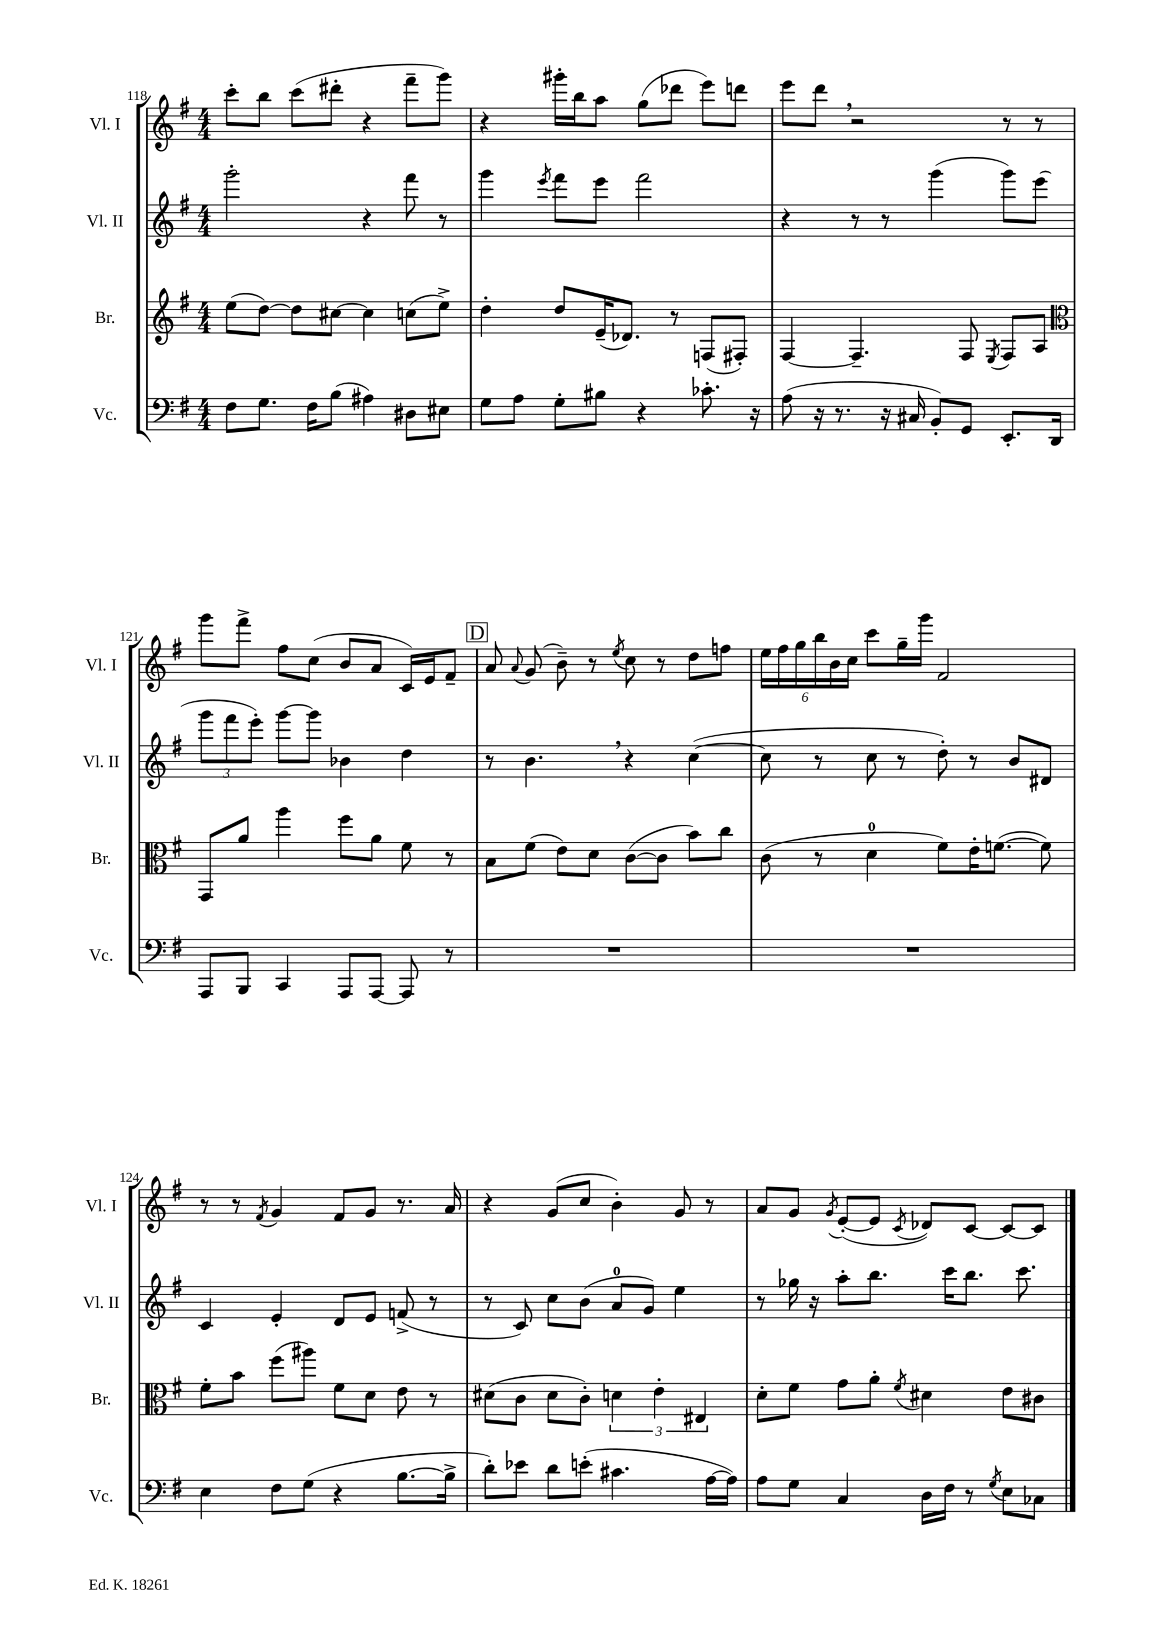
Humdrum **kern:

**kern	**kern	**kern	**kern
*staff4	*staff3	*staff2	*staff1
*clefF4	*clefG2	*clefG2	*clefG2
*k[f#]	*k[f#]	*k[f#]	*k[f#]
*M4/4	*M4/4	*M4/4	*M4/4
8F#	(8ee	2ggg'	8ccc'
8.G	[8dd)	.	8bb
.	8dd]	.	(8ccc
16F#	.	.	.
(8B	[8cc#	.	8ddd#'
4A#)	4cc#]	4r	4r
8D#	(8cc	8fff#	8fff#~
8E#	8ee^)	8r	8ggg)
=	=	=	=
8G	4dd'	4ggg	4r
8A	.	.	.
.	.	8qeee	.
8G'	8dd	8fff#	16ggg#'
.	.	.	16bb
8B#	(16e~	8eee	8aa
.	8.d-)	.	.
4r	.	2fff#	(8gg
.	8r	.	8ddd-
8.c-'	(8F	.	8eee)
.	8F#')	.	8ddd
16r	.	.	.
=	=	=	=
(8A	[4F#	4r	8eee
16r	.	.	8ddd
8.r	.	.	.
.	4.F#~]	8r	2r
16r	.	8r	.
16C#	.	.	.
8BB')	.	(4ggg	.
8GG	8F#	.	.
.	8qE	.	.
8.EE'	8F#	8ggg)	8r
.	8A	(8eee	8r
16DD	.	.	.
=	=	=	=
*	*clefC3	*	*
8AAA	8GG	12ggg	8ggg
.	.	12fff#	.
8BBB	8a	.	8fff#^
.	.	12eee')	.
4CC	4aa	[8ggg	8ff#
.	.	8ggg]	(8cc
8AAA	8ff#	4b-	8b
[8AAA	8a	.	8a
8AAA]	8f#	4dd	16c)
.	.	.	16e
8r	8r	.	8f#~
=	=	=	=
1r	8B	8r	8a
.	.	.	8qqa
.	(8f#	4.b	(8g
.	8e)	.	8b~)
.	8d	.	8r
.	.	.	8qee
.	([8c	4r	8cc
.	8c]	.	8r
.	8b)	([4cc	8dd
.	8cc	.	8ff
=	=	=	=
1r	(8c	8cc]	24ee
.	.	.	24ff#
.	.	.	24gg
.	8r	8r	24bb
.	.	.	24b
.	.	.	24cc
.	4d	8cc	8ccc
.	.	8r	16gg~
.	.	.	16ggg
.	8f#)	8dd')	2f#
.	16e'	8r	.
.	([8.f	.	.
.	.	8b	.
.	8f])	8d#	.
=	=	=	=
4E	8f#'	4c	8r
.	8b	.	8r
.	.	.	8qf#
8F#	(8ff#	4e'	4g
(8G	8aa#)	.	.
4r	8f#	8d	8f#
.	8d	8e	8g
[8.B	8e	(8f^	8.r
.	8r	8r	.
16B^]	.	.	16a
=	=	=	=
8d')	(8d#	8r	4r
8e-	8c	8c)	.
8d	8d#	8cc	(8g
(8e'	8c')	(8b	8cc
4.c#	6d	8a	4b')
.	.	8g)	.
.	6e'	.	.
.	.	4ee	8g
.	6E#	.	.
[16A	.	.	8r
16A])	.	.	.
=	=	=	=
8A	8d'	8r	8a
8G	8f#	16gg-	8g
.	.	16r	.
.	.	.	8qg
4C	8g	8aa'	([8e'
.	8a'	8.bb	8e]
.	8qf#	.	8qc
16D	4d#	.	8d-)
16F#	.	16ccc	.
8r	.	8.bb	[8c
8qG	.	.	.
8E	8e	.	8c_
.	.	8.ccc	.
8C-	8c#	.	8c]
==	==	==	==
*-	*-	*-	*-
